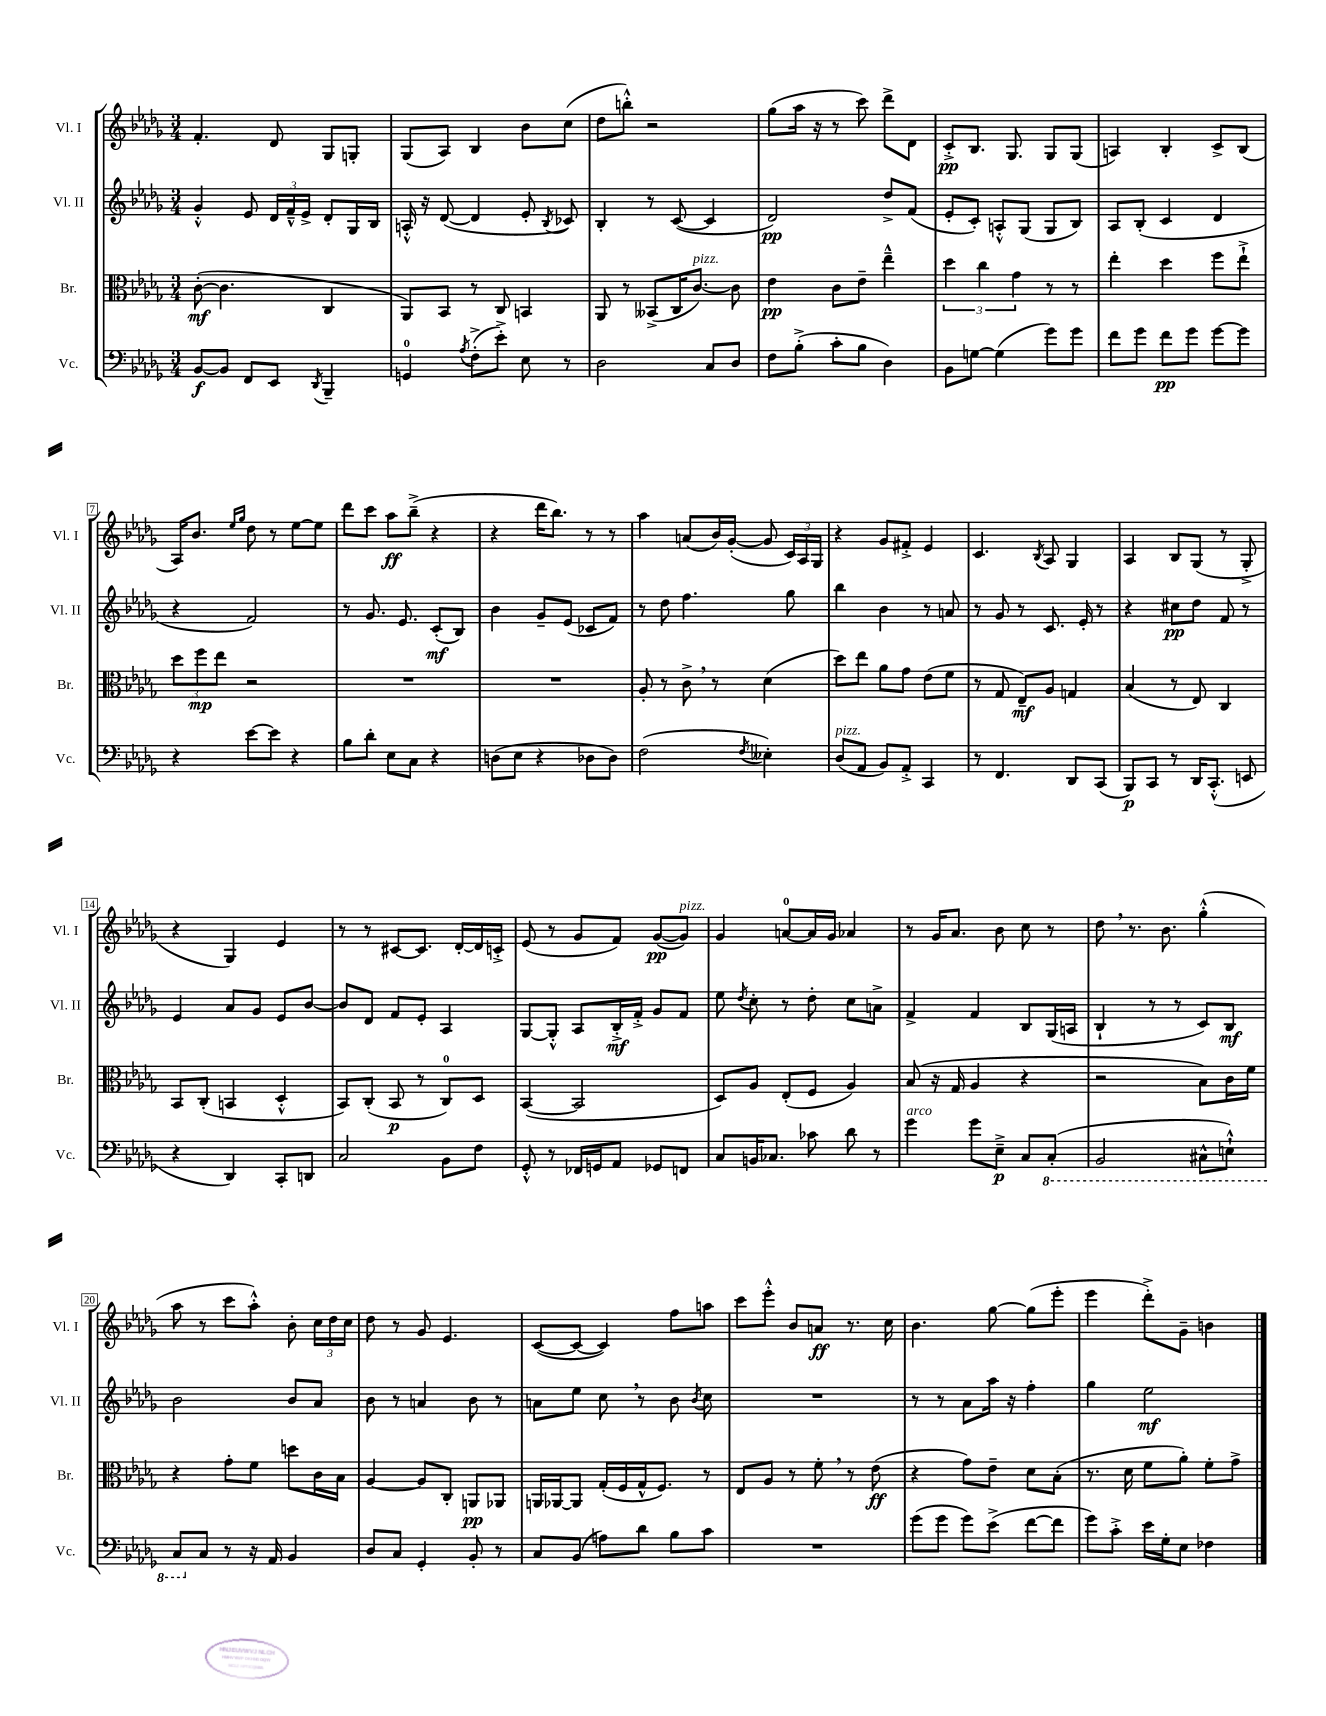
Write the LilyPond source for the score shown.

<<
\new StaffGroup <<
\new Staff = "s0" \with { instrumentName = "Vl. I" shortInstrumentName = "Vl. I" } {
    \clef treble \key des \major \numericTimeSignature \time 3/4
    \autoBeamOff f'4.-. des'8 ges8[ g8]-. |
    ges8[( aes8]) bes4 bes'8[ c''8]( |
    des''8[ b''8]-.-^) r2 |
    ges''8[( aes''16] r16 r8 c'''8) des'''8[-> des'8] |
    c'8[-.->\pp bes8.] ges8. ges8[ ges8]( |
    a4) bes4-. c'8[-> bes8]( |
    aes16[) bes'8.] \grace { ees''16[ ges''16] } des''8 r8 ees''8[~ ees''8] |
    des'''8[ c'''8] aes''8[\ff bes''8]--->( r4 |
    r4 des'''16[ bes''8.]) r8 r8 |
    aes''4 a'8[( bes'16) ges'16]~-.( ges'8 \tuplet 3/2 { c'16[) aes16 ges16] } |
    r4 ges'8[ fis'8]-.-> ees'4 |
    c'4. \acciaccatura { bes8 } aes8 ges4 |
    aes4 bes8[ ges8]( r8 ges8-.-> |
    r4 ges4) ees'4 |
    r8 r8 cis'8[~ cis'8.] des'16[~-. des'16 c'16]-.-> |
    ees'8( r8 ges'8[ f'8]) ges'8[~\pp( ges'8]^\markup { \italic "pizz." }) |
    ges'4 a'8[-0~ a'16 ges'16] aes'4 |
    r8 ges'16[ aes'8.] bes'8 c''8 r8 |
    des''8 \breathe r8. bes'8. ges''4-.-^( |
    aes''8 r8 c'''8[ aes''8]-.-^) bes'8-. \tuplet 3/2 { c''16[ des''16 c''16] } |
    des''8 r8 ges'8 ees'4. |
    c'8[~( c'8]~ c'4) f''8[ a''8] |
    c'''8[ ees'''8]-.-^ bes'8[ a'8]\ff r8. c''16 |
    bes'4. ges''8~ ges''8[( ees'''8]-. |
    ees'''4 des'''8[-.->) ges'8]-- b'4 \bar "|." |
}
\new Staff = "s1" \with { instrumentName = "Vl. II" shortInstrumentName = "Vl. II" } {
    \clef treble \key des \major \numericTimeSignature \time 3/4
    \autoBeamOff ges'4-.-^ ees'8 \tuplet 3/2 { des'16[ f'16---^ ees'16]-> } des'8[-. ges16 bes16] |
    a16-.-^ r16 des'8~( des'4 ees'8-. \acciaccatura { bes8 } ces'8) |
    bes4-. r8 c'8~( c'4 |
    des'2\pp) des''8[-> f'8]( |
    ees'8[-. c'8]-.) a8[-.-^ ges8]( ges8[ bes8]) |
    aes8[ bes8]-.( c'4 des'4 |
    r4 f'2) |
    r8 ges'8. ees'8. c'8[-.\mf( bes8]) |
    bes'4 ges'8[-- ees'8]( ces'8[ f'8]) |
    r8 des''8 f''4. ges''8 |
    bes''4 bes'4 r8 a'8 |
    r8 ges'8 r8 c'8. ees'16-. r8 |
    r4 cis''8[\pp des''8] f'8 r8 |
    ees'4 aes'8[ ges'8] ees'8[ bes'8]~ |
    bes'8[ des'8] f'8[ ees'8]-. aes4 |
    ges8[~ ges8]-.-^ aes8[ bes16-.->\mf f'16]-.-> ges'8[ f'8] |
    ees''8 \acciaccatura { des''8 } c''8-. r8 des''8-. c''8[ a'8]-> |
    f'4-> f'4 bes8[ ges16( a16] |
    bes4-! r8 r8 c'8[) bes8]\mf |
    bes'2 bes'8[ aes'8] |
    bes'8 r8 a'4 bes'8 r8 |
    a'8[ ees''8] c''8 \breathe r8 bes'8 \acciaccatura { bes'8 } c''8 |
    R2. |
    r8 r8 aes'8[ aes''16] r16 f''4-. |
    ges''4 ees''2\mf \bar "|." |
}
\new Staff = "s2" \with { instrumentName = "Br." shortInstrumentName = "Br." } {
    \clef alto \key des \major \numericTimeSignature \time 3/4
    \autoBeamOff c'8~-.\mf( c'4. c4 |
    aes,8[) bes,8] r8 c8 b,4 |
    aes,8 r8 beses,8[->( c16 c'8.]~^\markup { \italic "pizz." }) c'8 |
    ees'4\pp c'8[ ees'8]-- ees''4---^ |
    \tuplet 3/2 { des''4 c''4 ges'4 } r8 r8 |
    ees''4-. des''4 f''8[ ees''8]-!-> |
    \tuplet 3/2 { des''8[ f''8\mp ees''8] } r2 |
    R2. |
    R2. |
    aes8-. r8 c'8-> \breathe r8 des'4( |
    des''8[) ees''8] aes'8[ ges'8] ees'8[( f'8] |
    r8 ges8 ees8[--\mf) aes8] g4 |
    bes4( r8 ees8) c4 |
    bes,8[ c8]-.( b,4 des4-.-^ |
    bes,8[) c8]-.( bes,8\p r8 c8[-0) des8] |
    bes,4~( bes,2 |
    des8[) aes8] ees8[-.( f8] aes4) |
    bes8( r16 ges16 aes4 r4 |
    r2 bes8[) c'16 f'16] |
    r4 ges'8[-. f'8] d''8[ c'16 bes16] |
    aes4~ aes8[ c8]-. a,8[\pp aes,8] |
    a,16[ aes,16~ aes,8] ges16[-.( f16 ges16-^ f8.]) r8 |
    ees8[ aes8] r8 f'8-. \breathe r8 ees'8\ff( |
    r4 ges'8[) ees'8]-- des'8[ bes8]-.( |
    r8. des'16 f'8[ aes'8]-.) f'8[-. ges'8]-> \bar "|." |
}
\new Staff = "s3" \with { instrumentName = "Vc." shortInstrumentName = "Vc." } {
    \clef bass \key des \major \numericTimeSignature \time 3/4
    \autoBeamOff bes,8[~\f bes,8] f,8[ ees,8] \acciaccatura { des,8 } bes,,4-- |
    g,4-0 \acciaccatura { aes8 } f8[-.->( ees'8]-.->) ees8 r8 |
    des2 c8[ des8] |
    f8[ bes8]-.->( c'8[-. bes8] des4) |
    bes,8[ g8]~ g4( ges'8[) ges'8] |
    f'8[ ges'8] f'8[\pp ges'8] ges'8[~ ges'8] |
    r4 ees'8[~ ees'8] r4 |
    bes8[ des'8]-. ees8[ c8] r4 |
    d8[( ees8] r4 des8[ des8]) |
    f2( \acciaccatura { f8 } eeses4-.) |
    des8[^\markup { \italic "pizz." }( aes,8] bes,8[) aes,8]-.-> c,4 |
    r8 f,4. des,8[ c,8]( |
    bes,,8[\p) c,8] r8 des,16[ c,8.]-.-^( e,8 |
    r4 des,4) c,8[-. d,8] |
    c2 bes,8[ f8] |
    ges,8-.-^ r8 fes,16[ g,16 aes,8] ges,8[ f,8] |
    c8[ b,16 ces8.] ces'8 des'8 r8 |
    ges'4^\markup { \italic "arco" } ges'8[ ees8]--->\p c8[ \ottava #-1 c,8]-.( |
    bes,,2 cis,8[-^ e,8]-!-^) |
    c,8[ \ottava #0 c8] r8 r16 aes,16 bes,4 |
    des8[ c8] ges,4-. bes,8-. r8 |
    c8[ bes,8]( a8[) des'8] bes8[ c'8] |
    R2. |
    ges'8[( ges'8] ges'8[) ees'8]->( f'8[~ f'8] |
    ges'8[) c'8]-.-> ees'16[ ges16-. ees8] fes4 \bar "|." |
}
>>
>>
\layout { \context { \Score \override BarNumber.stencil = #(make-stencil-boxer 0.1 0.3 ly:text-interface::print) } }
